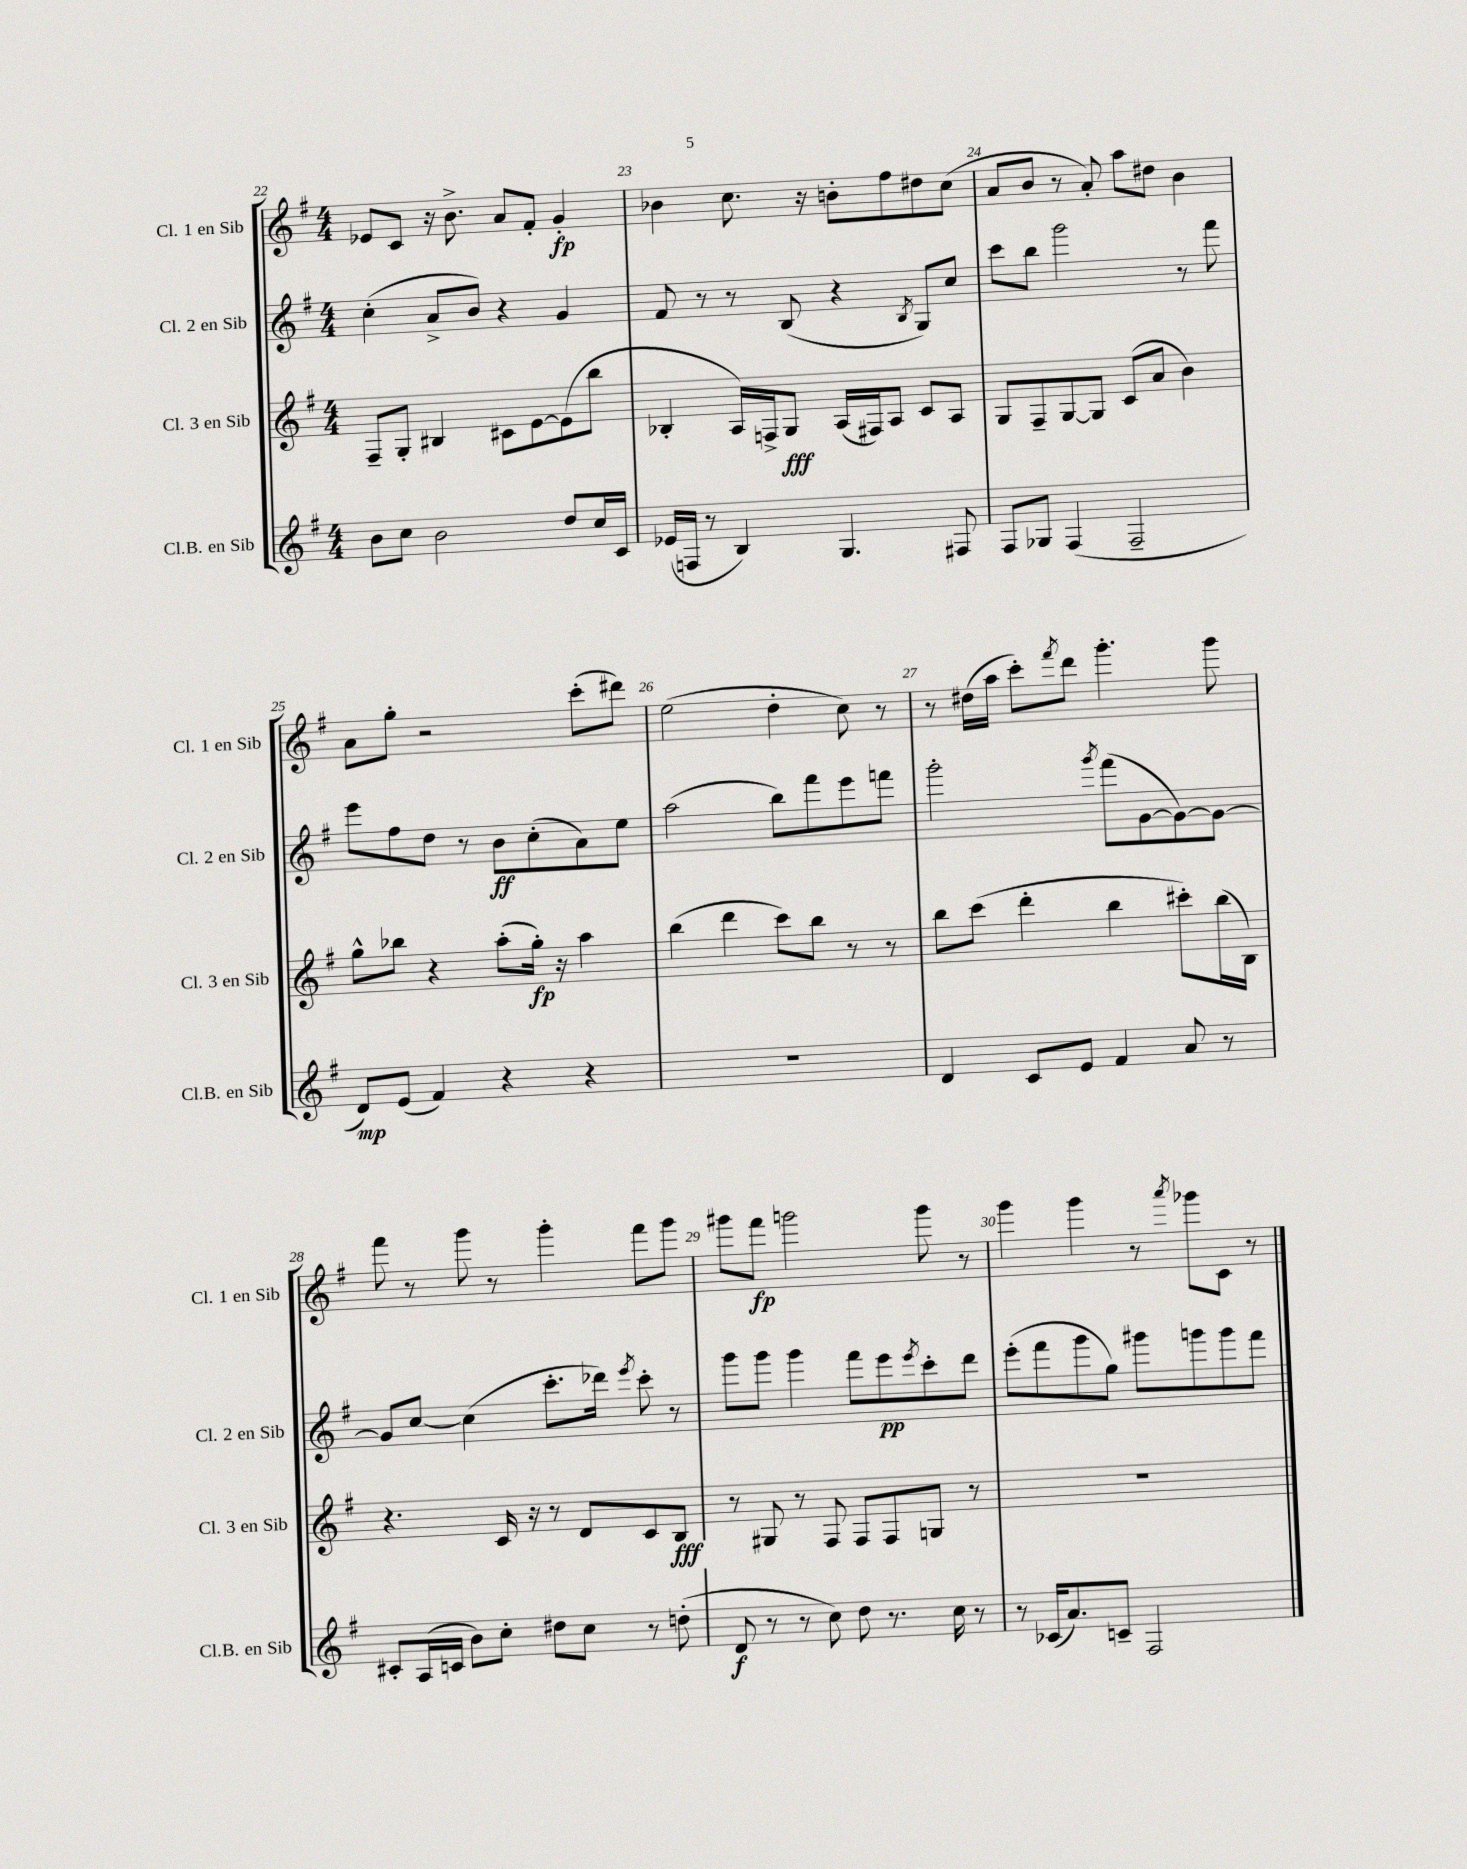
<<
\new StaffGroup <<
\new Staff = "s0" \with { instrumentName = "Cl. 1 en Sib" shortInstrumentName = "Cl. 1 en Sib" } {
    \clef treble \key g \major \numericTimeSignature \time 4/4
    ees'8 c'8 r16 b'8.-> a'8 fis'8-. g'4-.\fp |
    bes'4 c''8. r16 b'8-. fis''8 dis''8 c''8( |
    a'8 b'8 r8 a'8-.) a''8 dis''8 b'4 |
    a'8 g''8-. r2 c'''8-.( dis'''8) |
    e''2( d''4-. c''8) r8 |
    r8 dis''16( a''16 c'''8-.) \acciaccatura { fis'''8 } d'''8 g'''4.-. g'''8 |
    fis'''8 r8 g'''8 r8 g'''4-. fis'''8 g'''8 |
    gis'''8 fis'''8\fp g'''2 g'''8 r8 |
    g'''4 g'''4 r8 \acciaccatura { a'''8 } ges'''8 c'8 r8 \bar "|." |
}
\new Staff = "s1" \with { instrumentName = "Cl. 2 en Sib" shortInstrumentName = "Cl. 2 en Sib" } {
    \clef treble \key g \major \numericTimeSignature \time 4/4
    c''4-.( a'8-> b'8) r4 g'4 |
    fis'8 r8 r8 b8( r4 \acciaccatura { b8 } g8) c''8 |
    c'''8 b''8 g'''2 r8 fis'''8 |
    e'''8 fis''8 d''8 r8 b'8\ff c''8-.( a'8) e''8 |
    a''2( b''8) fis'''8 e'''8 f'''8 |
    g'''2-. \acciaccatura { g'''8 } fis'''8( g'8~ g'8~) g'8~ |
    g'8 c''8~ c''4( c'''8.-. des'''16) \acciaccatura { e'''8 } c'''8-. r8 |
    g'''8 g'''8 g'''4 fis'''8 e'''8\pp \acciaccatura { e'''8 } c'''8-. d'''8 |
    e'''8-.( fis'''8 g'''8 g''8) gis'''8 g'''8 g'''8 fis'''8 \bar "|." |
}
\new Staff = "s2" \with { instrumentName = "Cl. 3 en Sib" shortInstrumentName = "Cl. 3 en Sib" } {
    \clef treble \key g \major \numericTimeSignature \time 4/4
    fis8-- g8-. bis4 cis'8 e'8~ e'8( b''8 |
    bes4-. a16) f16-> g8\fff a16( fis16) a8 c'8 a8 |
    g8 fis8-- g8~ g8 c'8( a'8 b'4) |
    g''8-^ bes''8 r4 a''8-.( g''16-.\fp) r16 a''4 |
    b''4( d'''4 c'''8) b''8 r8 r8 |
    b''8 c'''8( d'''4-. b''4 cis'''8-.) b''16( b16) |
    r4. c'16 r16 r8 d'8 c'8 b8\fff |
    r8 gis8 r8 fis8 fis8 fis8 g8 r8 |
    R1 \bar "|." |
}
\new Staff = "s3" \with { instrumentName = "Cl.B. en Sib" shortInstrumentName = "Cl.B. en Sib" } {
    \clef treble \key g \major \numericTimeSignature \time 4/4
    b'8 c''8 b'2 d''8 c''16 c'16 |
    ees'16( f16 r8 b4) g4. fis8 |
    fis8 ges8 fis4( fis2-- |
    d'8\mp) e'8( fis'4) r4 r4 |
    R1 |
    d'4 c'8 e'8 fis'4 a'8 r8 |
    cis'8-. a16( c'16 b'8) c''8-. dis''8 c''8 r8 d''8-.( |
    d'8\f r8 r8 c''8) d''8 r8. c''16 r8 |
    r8 ces'16( a'8.) c'8-- fis2 \bar "|." |
}
>>
>>
\layout { \context { \Score currentBarNumber = #22 \override BarNumber.break-visibility = ##(#f #t #t) barNumberVisibility = #all-bar-numbers-visible } }
